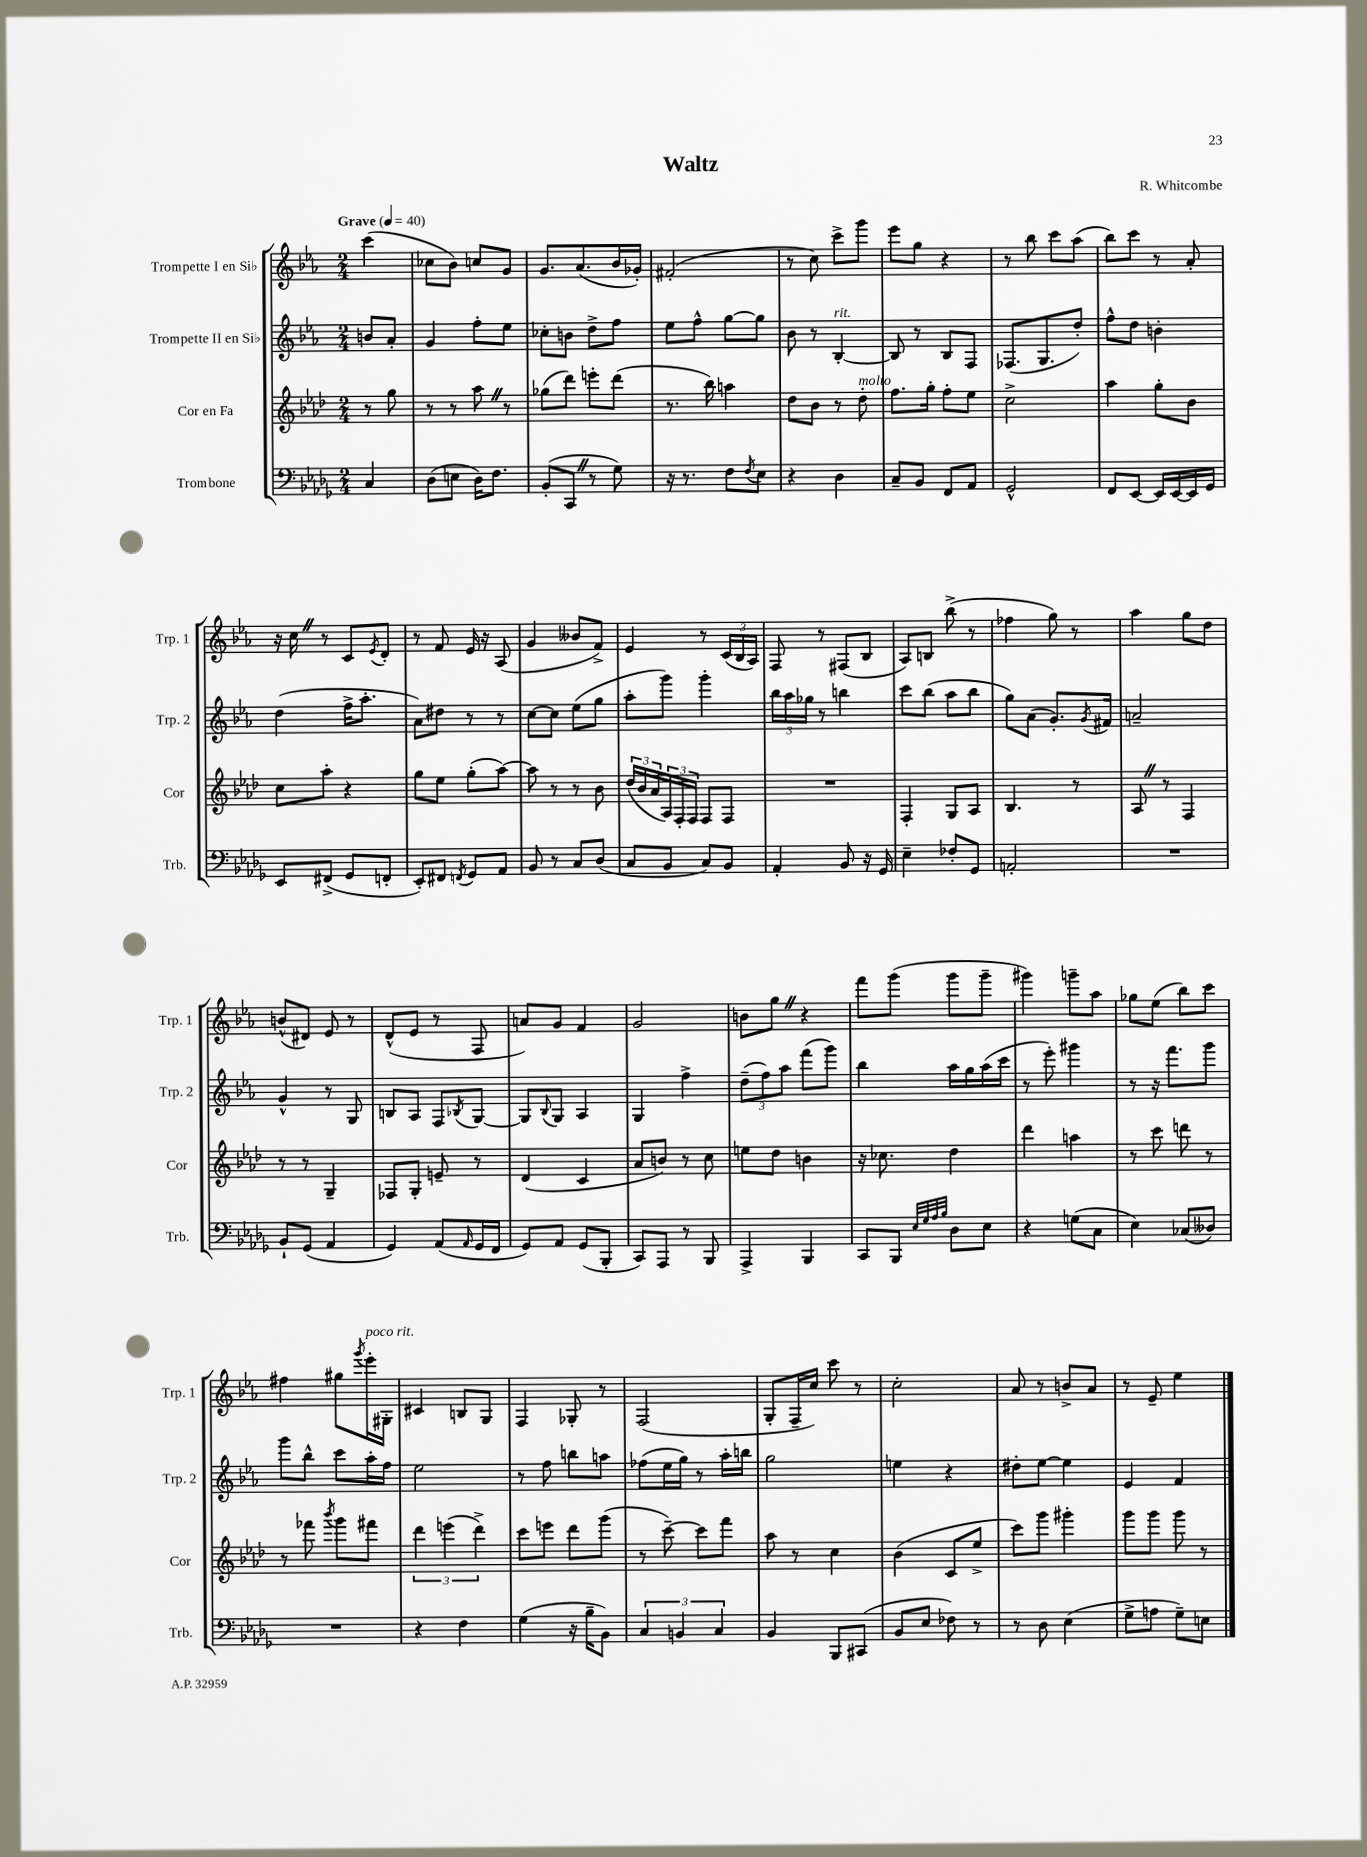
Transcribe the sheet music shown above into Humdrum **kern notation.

**kern	**kern	**kern	**kern
*staff4	*staff3	*staff2	*staff1
*clefF4	*clefG2	*clefG2	*clefG2
*k[b-e-a-d-g-]	*k[b-e-a-d-]	*k[b-e-a-]	*k[b-e-a-]
*M2/4	*M2/4	*M2/4	*M2/4
*MM40	*MM40	*MM40	*MM40
4C	8r	8b	(4ccc
.	8gg	8a-'	.
=	=	=	=
(8D-	8r	4g	8cc-
8E	8r	.	8b-)
16D-)	8aa-	8ff'	8cc
8.F	.	.	.
.	8r	8ee-	8g
=	=	=	=
(8BB-'	(8gg-	8cc-'	8.g
8CC	8ddd-)	8b	.
.	.	.	(8.a-
8r	8eee'	8dd^	.
8G-)	(8ddd-	8ff	16b-
.	.	.	16g-')
=	=	=	=
16r	8.r	8ee-	(2f#'
8.r	.	.	.
.	.	8ff^^	.
.	16bb-)	.	.
8F	4aa	[8gg	.
8qF	.	.	.
8E-	.	8gg]	.
=	=	=	=
4r	8dd-	8b-	8r
.	8b-	8r	8cc)
4D-	8r	[4B-'	8ccc^
.	8dd-'	.	8ggg
=	=	=	=
8C~	8.ff	8B-]	8eee-
8BB-	.	8r	8gg
.	16gg'	.	.
8FF	8ff'	8B-	4r
8AA-	8ee-	8F	.
=	=	=	=
2GG-^^	2cc^	(8.F-	8r
.	.	.	8bb-
.	.	8.G	.
.	.	.	8ccc
.	.	8dd')	(8aa-
=	=	=	=
8FF	4aa-	8ff^^	8bb-)
[8EE-	.	8dd	8ccc
16EE-]	8gg'	4b'	8r
[16EE-	.	.	.
16EE-]	8b-	.	8a-'
16GG-	.	.	.
=	=	=	=
8EE-	8cc	(4dd	16r
.	.	.	16cc
(8FF#^	8aa-'	.	8r
8GG-	4r	16ff^	8c
.	.	8.aa-'	.
.	.	.	8qe-
8FF'	.	.	8d'
=	=	=	=
8EE-')	8gg	8a-)	8r
8FF#	8ee-	8dd#	8f
8qFF	.	.	.
8GG-	(8gg'	8r	16e-
.	.	.	16r
8AA-	[8aa-)	8r	(8A-
=	=	=	=
8BB-	8aa-]	[8cc	4g
8r	8r	8cc]	.
8C	8r	(8ee-	8b--
(8D-	8b-	8gg	8f^)
=	=	=	=
8C	(24dd-	8aa-'	4e-
.	24b-	.	.
.	24a-	.	.
8BB-	24A-)	8ggg)	.
.	24F'	.	.
.	24F	.	.
8C)	8F	4ggg'	8r
8BB-	8F	.	(24c
.	.	.	24B-
.	.	.	24A-)
=	=	=	=
4AA-'	2r	24bb-	8F
.	.	24aa-	.
.	.	24gg-	.
.	.	8r	8r
8BB-	.	4bb	(8F#
16r	.	.	8B-
16GG-	.	.	.
=	=	=	=
4E-~	4F'	8ccc	8A-)
.	.	(8bb-	8B
8F-'	8G	8aa-	(8bb-^
8GG-	8A-	8bb-	8r
=	=	=	=
2AA'	4.B-	8gg)	4ff-
.	.	(8a-	.
.	.	8.g')	8gg)
.	8r	.	8r
.	.	8qg	.
.	.	16f#	.
=	=	=	=
2r	8A-	2a~	4aa-
.	8r	.	.
.	4F	.	8gg
.	.	.	8dd
=	=	=	=
8BB-`	8r	4g^^	(8b^^
(8GG-	8r	.	8d#)
4AA-	4G~	8r	8e-
.	.	8G	8r
=	=	=	=
4GG-)	8F-	8B	(8d^^
.	8G'	8A-	8e-
(8AA-	8e~	8F	8r
16qqAA-	.	8qB-	.
16GG-	8r	[8G	8F
16FF	.	.	.
=	=	=	=
8GG-)	(4d-	8G]	8a)
.	.	8qqB-	.
8AA-	.	8G	8g
(8GG-	4c	4A-	4f
8BBB-'	.	.	.
=	=	=	=
8CC)	8a-	4G	2g
8AAA-	8b)	.	.
8r	8r	4ff^	.
8BBB-	8cc	.	.
=	=	=	=
4AAA-^	8ee	(12dd~	8b
.	.	12ff)	.
.	8dd-	.	8gg
.	.	12aa-	.
4BBB-	4b	(8fff	4r
.	.	8ggg)	.
=	=	=	=
8CC	16r	4bb-	8fff
.	8.cc-	.	.
8BBB-	.	.	(8ggg
32qqE-	.	.	.
32qqG-	.	.	.
32qqA-	.	.	.
32qqB-	.	.	.
8D-	4dd-	16aa-	8ggg
.	.	16gg	.
8E-	.	(16aa-	8ggg~
.	.	16ccc	.
=	=	=	=
4r	4ddd-	8r	4ggg#)
.	.	8eee-')	.
(8G	4aa	4ggg#	8ggg~
8C	.	.	8aa-
=	=	=	=
4E-)	8r	8r	8gg-
.	8ccc	16r	(8ee-
.	.	8.fff	.
(8C-	8ddd	.	8bb-)
8D--)	8r	8ggg	8ccc
=	=	=	=
2r	8r	8ggg	4ff#
.	8fff-	8bb-^^	.
.	8qbbb-	.	.
.	8ggg	8ccc	8gg#
.	.	.	8qggg
.	8fff#	16aa-'	16eee-'
.	.	16ff	16G#'
=	=	=	=
4r	6ddd-	2ee-	4c#
.	(6eee	.	.
4F	.	.	8B
.	6ddd-^)	.	.
.	.	.	8G
=	=	=	=
(4G-	8ccc	8r	4F
.	8eee	8ff	.
16r	8ddd-	8bb	8G-'
16B-~	.	.	.
8BB-)	(8ggg	8aa	8r
=	=	=	=
6C	8r	(8ff-	(2F
.	[8ccc~)	16ee-	.
6BB	.	.	.
.	.	16gg)	.
.	8ccc]	8r	.
6C	.	.	.
.	8fff	16aa-'	.
.	.	16bb	.
=	=	=	=
4BB-	8aa-	2gg	8G'
.	8r	.	16F~
.	.	.	16cc)
8BBB-	4cc	.	8ccc
(8CC#	.	.	8r
=	=	=	=
8BB-	(4b-	4ee	2cc'
8E-	.	.	.
8F-)	8c	4r	.
8r	8ee-^	.	.
=	=	=	=
8r	8ccc)	8dd#'	8a-
8D-	8ggg	[8ee-	8r
(4E-	4ggg#'	4ee-]	8b^
.	.	.	8a-
=	=	=	=
8G-^	8ggg	4e-	8r
8A	8ggg	.	8e-~
8G-~)	8ggg	4f	4ee-
8E	8r	.	.
==	==	==	==
*-	*-	*-	*-
